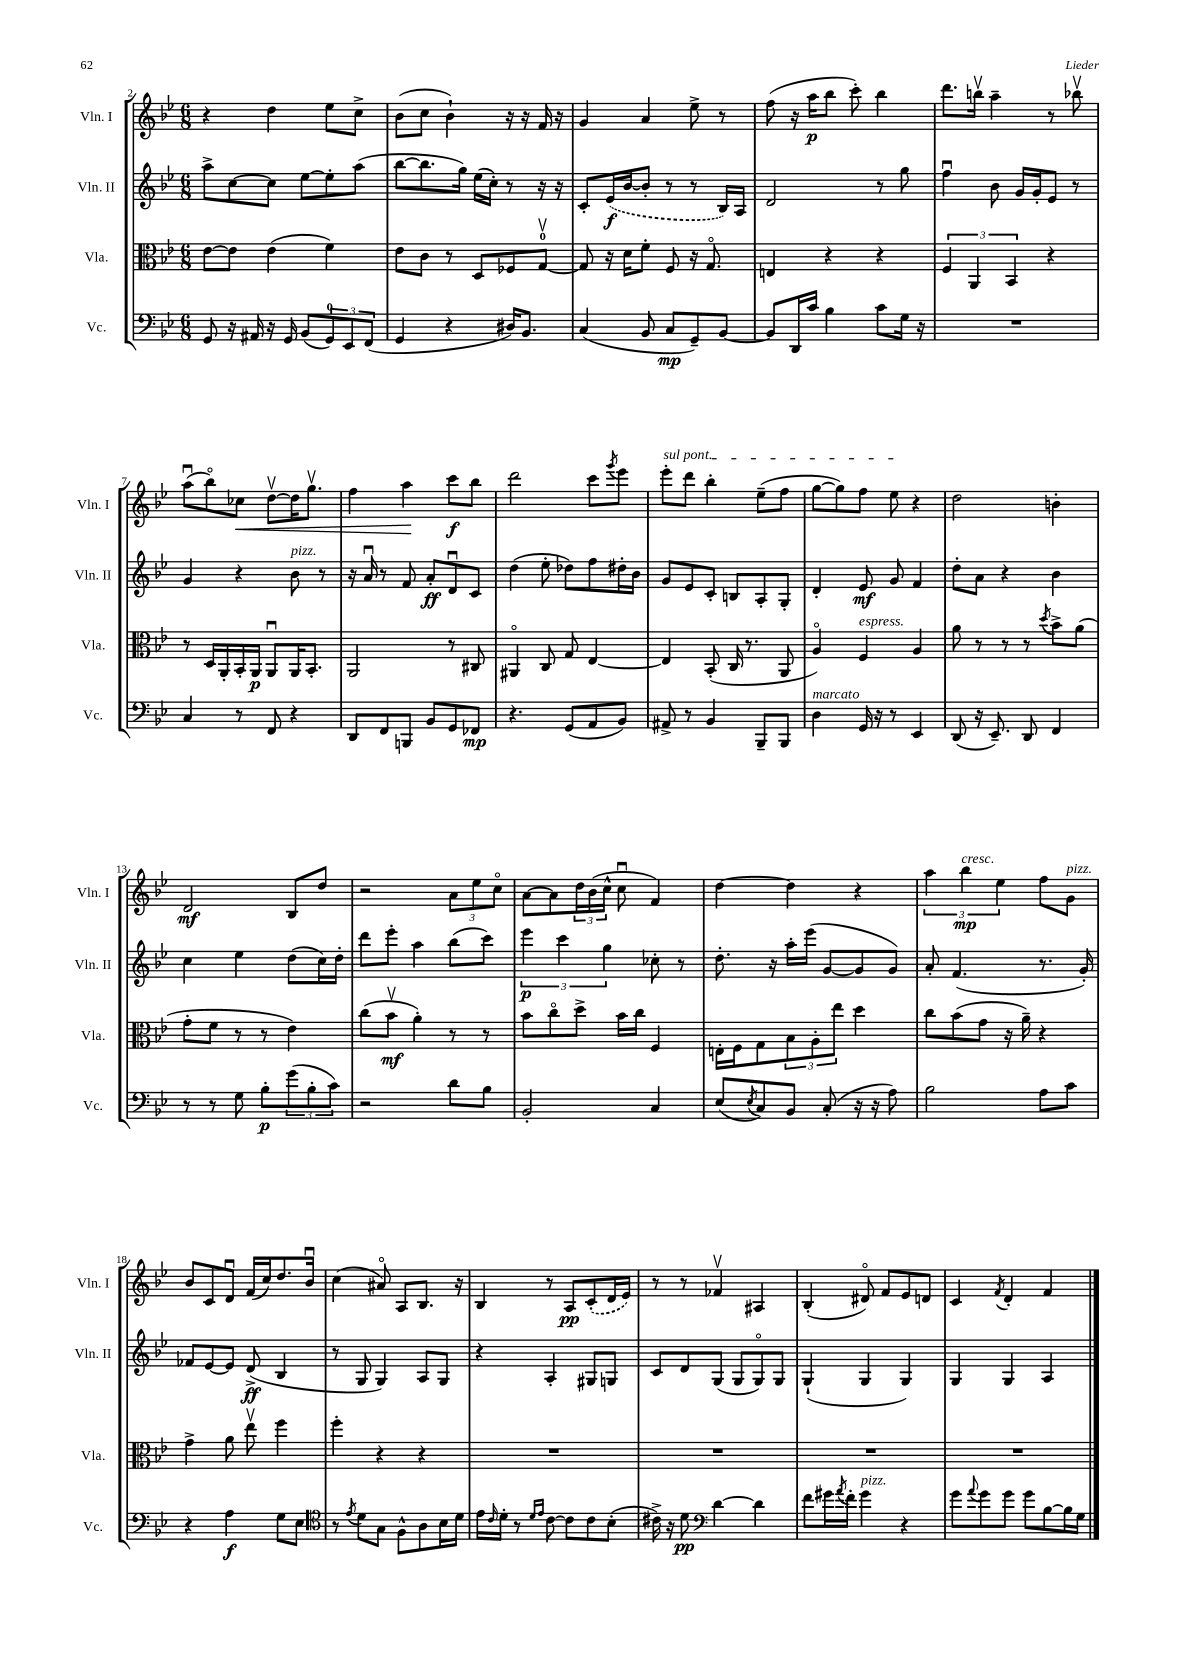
<<
\new StaffGroup <<
\new Staff = "s0" \with { instrumentName = "Vln. I" shortInstrumentName = "Vln. I" } {
    \clef treble \key bes \major \numericTimeSignature \time 6/8
    r4 d''4 ees''8 c''8-> |
    bes'8( c''8 bes'4-!) r16 r16 f'16 r16 |
    g'4 a'4 ees''8-> r8 |
    f''8( r16 a''16\p bes''8 c'''8-.) bes''4 |
    d'''8. b''16\upbow a''4-- r8 bes''8\upbow |
    a''8\downbow( bes''8\flageolet) ces''8\< d''8~\upbow d''16 g''8.\upbow |
    f''4 a''4\! c'''8\f bes''8 |
    d'''2 c'''8 \acciaccatura { g'''8 } ees'''8 |
    \once \override TextSpanner.bound-details.left.text = \markup { \italic "sul pont." } ees'''8-.\startTextSpan d'''8 bes''4-. ees''8--( f''8 |
    g''8~ g''8) f''8 ees''8\stopTextSpan r4 |
    d''2 b'4-. |
    d'2\mf bes8 d''8 |
    r2 \tuplet 3/2 { a'8 ees''8 c''8\flageolet } |
    a'8~ a'8 \tuplet 3/2 { d''16 bes'16( c''16-^ } c''8\downbow f'4) |
    d''4~ d''4 r4 |
    \tuplet 3/2 { a''4 bes''4\mp^\markup { \italic "cresc." } ees''4 } f''8 g'8^\markup { \italic "pizz." } |
    bes'8 c'8 d'8\downbow f'16( c''16) d''8. bes'16\downbow |
    c''4( ais'8\flageolet) a8 bes8. r16 |
    bes4 r8 a8\pp \once \slurDashed c'8-.( d'16 ees'16) |
    r8 r8 fes'4\upbow ais4 |
    bes4-.( dis'8\flageolet) f'8 ees'8 d'8 |
    c'4 \acciaccatura { f'8 } d'4-. f'4 \bar "|." |
}
\new Staff = "s1" \with { instrumentName = "Vln. II" shortInstrumentName = "Vln. II" } {
    \clef treble \key bes \major \numericTimeSignature \time 6/8
    a''8-> c''8~ c''8 ees''8~ ees''8-. a''8( |
    bes''8~ bes''8. g''16) ees''16( c''16-.) r8 r16 r16 |
    c'8-. \once \slurDashed ees'16\f( bes'16~ bes'8-. r8 r8 bes16) a16 |
    d'2 r8 g''8 |
    f''4\downbow bes'8 g'16 g'16-. ees'8 r8 |
    g'4 r4 bes'8^\markup { \italic "pizz." } r8 |
    r16 a'16\downbow r8 f'8 a'8-.\ff d'8\downbow c'8 |
    d''4( ees''8-. des''8) f''8 dis''16-. bes'16 |
    g'8 ees'8 c'8-. b8 a8-. g8-. |
    d'4-. ees'8\mf g'8 f'4 |
    d''8-. a'8 r4 bes'4 |
    c''4 ees''4 d''8( c''16) d''16-. |
    d'''8 ees'''8-. a''4 bes''8( c'''8) |
    \tuplet 3/2 { ees'''4\p c'''4 g''4 } ces''8-. r8 |
    d''8.-. r16 a''16-. ees'''16( g'8~ g'8 g'8) |
    a'8-. f'4.( r8. g'16-.) |
    fes'8 ees'8~ ees'8 d'8->\ff( bes4 |
    r8 g8 g4) a8 g8 |
    r4 a4-. gis8 g8 |
    c'8 d'8 g8( g8 g8\flageolet) g8 |
    g4-!( g4 g4) |
    g4 g4 a4 \bar "|." |
}
\new Staff = "s2" \with { instrumentName = "Vla." shortInstrumentName = "Vla." } {
    \clef alto \key bes \major \numericTimeSignature \time 6/8
    ees'8~ ees'8 ees'4( f'4) |
    ees'8 c'8 r8 d8 fes8 g8-0~\upbow |
    g8 r16 d'16 f'8-. f8 r16 g8.\flageolet |
    e4 r4 r4 |
    \tuplet 3/2 { f4 a,4 bes,4 } r4 |
    r8 d16 a,16-. bes,16-. a,16\p a,8\downbow a,16 bes,8.-. |
    a,2 r8 cis8 |
    ais,4\flageolet c8 g8 ees4~ |
    ees4 bes,8-.( c16 r8. a,8 |
    a4\flageolet) f4^\markup { \italic "espress." } a4 |
    a'8 r8 r8 r8 \acciaccatura { d''8 } bes'8-> a'8( |
    g'8-. f'8 r8 r8 ees'4) |
    c''8( bes'8\upbow\mf a'4-.) r8 r8 |
    bes'8 c''8\flageolet d''8-> bes'16 c''16 f4 |
    e16-. f16 g8 \tuplet 3/2 { bes8 a8-. ees''8 } d''4 |
    c''8 bes'8( g'8 r16 a'16--) r4 |
    g'4-> a'8 ees''8\upbow f''4 |
    f''4-. r4 r4 |
    R2. |
    R2. |
    R2. |
    R2. \bar "|." |
}
\new Staff = "s3" \with { instrumentName = "Vc." shortInstrumentName = "Vc." } {
    \clef bass \key bes \major \numericTimeSignature \time 6/8
    g,8 r16 ais,16 r16 g,16 bes,8( \tuplet 3/2 { g,8-0) ees,8 f,8( } |
    g,4 r4 dis16) bes,8. |
    c4( bes,8 c8\mp g,8--) bes,8~ |
    bes,8 d,16 c'16 bes4 c'8 g16 r16 |
    R2. |
    c4 r8 f,8 r4 |
    d,8 f,8 b,,8 bes,8 g,8 fes,8\mp |
    r4. g,8( a,8 bes,8) |
    ais,8-> r8 bes,4 bes,,8-- bes,,8 |
    d4^\markup { \italic "marcato" } g,16 r16 r8 ees,4 |
    d,8( r16 ees,8.--) d,8 f,4 |
    r8 r8 g8 bes8-.\p \tuplet 3/2 { g'8( bes8-. c'8) } |
    r2 d'8 bes8 |
    bes,2-. c4 |
    ees8( \acciaccatura { ees8 } c8) bes,8 c8-.( r16 r16 a8) |
    bes2 a8 c'8 |
    r4 a4\f g8 ees8 |
    \clef tenor r8 \acciaccatura { ees'8 } d'8 g8 f8-^ a8 bes16 d'16 |
    ees'16 \grace { c'16 } d'16-. r8 \grace { d'16 ees'16 } c'8~ c'8 c'8 bes8-.( |
    cis'16->) r16 d'8\pp \clef bass d'4~ d'4 |
    f'8 gis'16 \acciaccatura { a'8 } f'16-. gis'4^\markup { \italic "pizz." } r4 |
    g'8 \appoggiatura { a'8 } g'8 g'8 g'8 bes8~ bes16 g16 \bar "|." |
}
>>
>>
\layout { \context { \Score currentBarNumber = #2 } }
